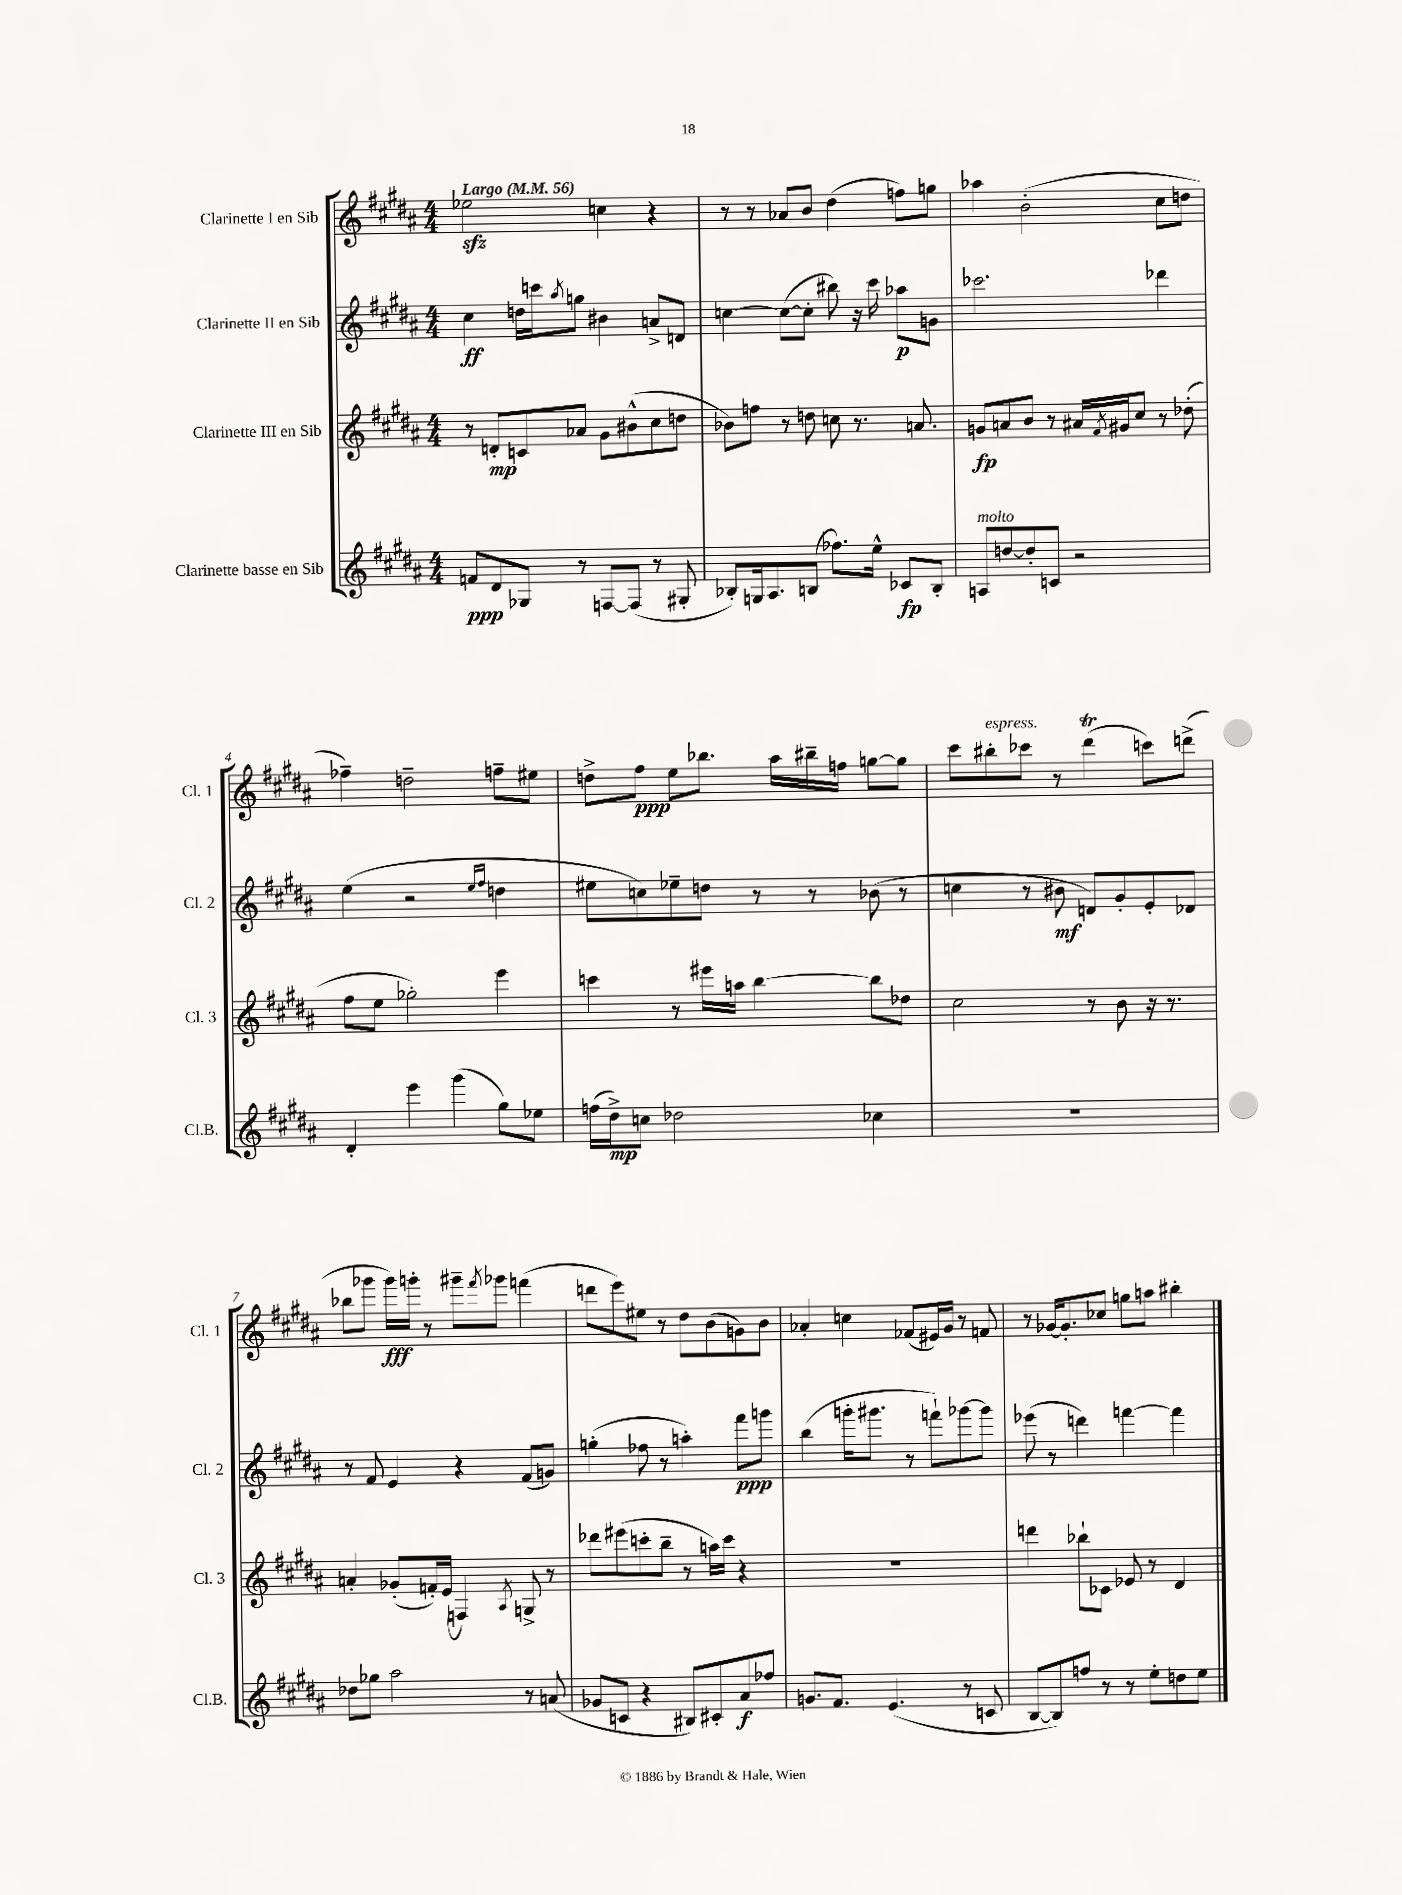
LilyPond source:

<<
\new StaffGroup <<
\new Staff = "s0" \with { instrumentName = "Clarinette I en Sib" shortInstrumentName = "Cl. 1" } {
    \clef treble \key b \major \numericTimeSignature \time 4/4 \tempo "Largo" 4 = 56
    ees''2\sfz c''4 r4 |
    r8 r8 aes'8 b'8 dis''4( f''8) g''8 |
    aes''4 b'2-.( cis''8 d''8 |
    fes''4--) d''2-- f''8-- eis''8 |
    d''8-> fis''8\ppp e''8 bes''8. ais''16 bis''16-- f''16 g''8~ g''8 |
    cis'''8 bis''8-.^\markup { \italic "espress." } ces'''8 r8 dis'''4\trill( c'''8) d'''8->( |
    bes''8 ges'''8 ges'''16\fff) g'''16-. r8 gis'''8-- \acciaccatura { fis'''8 } ges'''8 f'''4( |
    d'''8 e'''8) eis''8 r8 dis''8 b'8( g'8) b'8 |
    aes'4-. c''4 fes'8( eis'16) gis'16 r8 f'8 |
    r8 ges'16~ ges'8.-. ces''8 g''8 a''8 bis''4-. \bar "|." |
}
\new Staff = "s1" \with { instrumentName = "Clarinette II en Sib" shortInstrumentName = "Cl. 2" } {
    \clef treble \key b \major \numericTimeSignature \time 4/4
    cis''4\ff d''16 c'''16 \acciaccatura { ais''8 } g''8 bis'4 a'8-> d'8 |
    c''4~ c''8~( c''8-. bis''8) r16 cis'''16 aes''8\p g'8 |
    ces'''2. des'''4 |
    e''4( r2 \grace { e''16 fis''16 } d''4 |
    eis''8 c''8) ees''8-- d''8 r8 r8 bes'8( r8 |
    c''4 r8 bis'8\mf d'8) gis'8-. e'8-. des'8 |
    r8 fis'8 e'4 r4 fis'8( g'8) |
    g''4-.( fes''8 r8 a''4-.) fis'''8\ppp g'''8 |
    b''4( g'''16-. gis'''8. r8 f'''8-!) ges'''8~ ges'''8 |
    ees'''8( r8 d'''4) f'''4~ f'''4 \bar "|." |
}
\new Staff = "s2" \with { instrumentName = "Clarinette III en Sib" shortInstrumentName = "Cl. 3" } {
    \clef treble \key b \major \numericTimeSignature \time 4/4
    r8 d'8-.\mp c'8 aes'8 gis'8 bis'8-^( cis''8 d''8 |
    bes'8) f''8 r8 d''8 c''8 r8. a'8. |
    g'8\fp a'8 b'8 r8 ais'16 \acciaccatura { fis'8 } gis'16 cis''8 r8 des''8-.( |
    fis''8 e''8 ges''2-.) e'''4 |
    c'''4 r8 eis'''16 a''16 b''4~ b''8 des''8 |
    cis''2 r8 b'8 r16 r8. |
    a'4-. ges'8-.( f'16-.) e'16( f4) \acciaccatura { ais8 } g8-> r8 |
    des'''8 eis'''8( c'''8-. b''8-- r8 a''16) c'''16 r4 |
    R1 |
    d'''4 bes''8-! ces'8 ees'8 r8 dis'4 \bar "|." |
}
\new Staff = "s3" \with { instrumentName = "Clarinette basse en Sib" shortInstrumentName = "Cl.B." } {
    \clef treble \key b \major \numericTimeSignature \time 4/4
    f'8\ppp dis'8 ges8 r8 f8~ f8( r8 gis8-. |
    bes8-.) g16 ais8. b8( fes''8.) e''16-^ ces'8\fp b8-. |
    a8^\markup { \italic "molto" } d''8~ d''8-. c'8 r2 |
    dis'4-. e'''4 gis'''4( gis''8) ees''8 |
    f''16( dis''16->\mp) c''8 des''2 ces''4 |
    R1 |
    des''8 ges''8 ais''2 r8 a'8( |
    ges'8 c'8 r4 bis8) cis'8-. ais'8\f fes''8 |
    g'8. fis'8. e'4.( r8 c'8 |
    b8~ b8) f''8 r8 r8 e''8-. d''8 e''8 \bar "|." |
}
>>
>>
